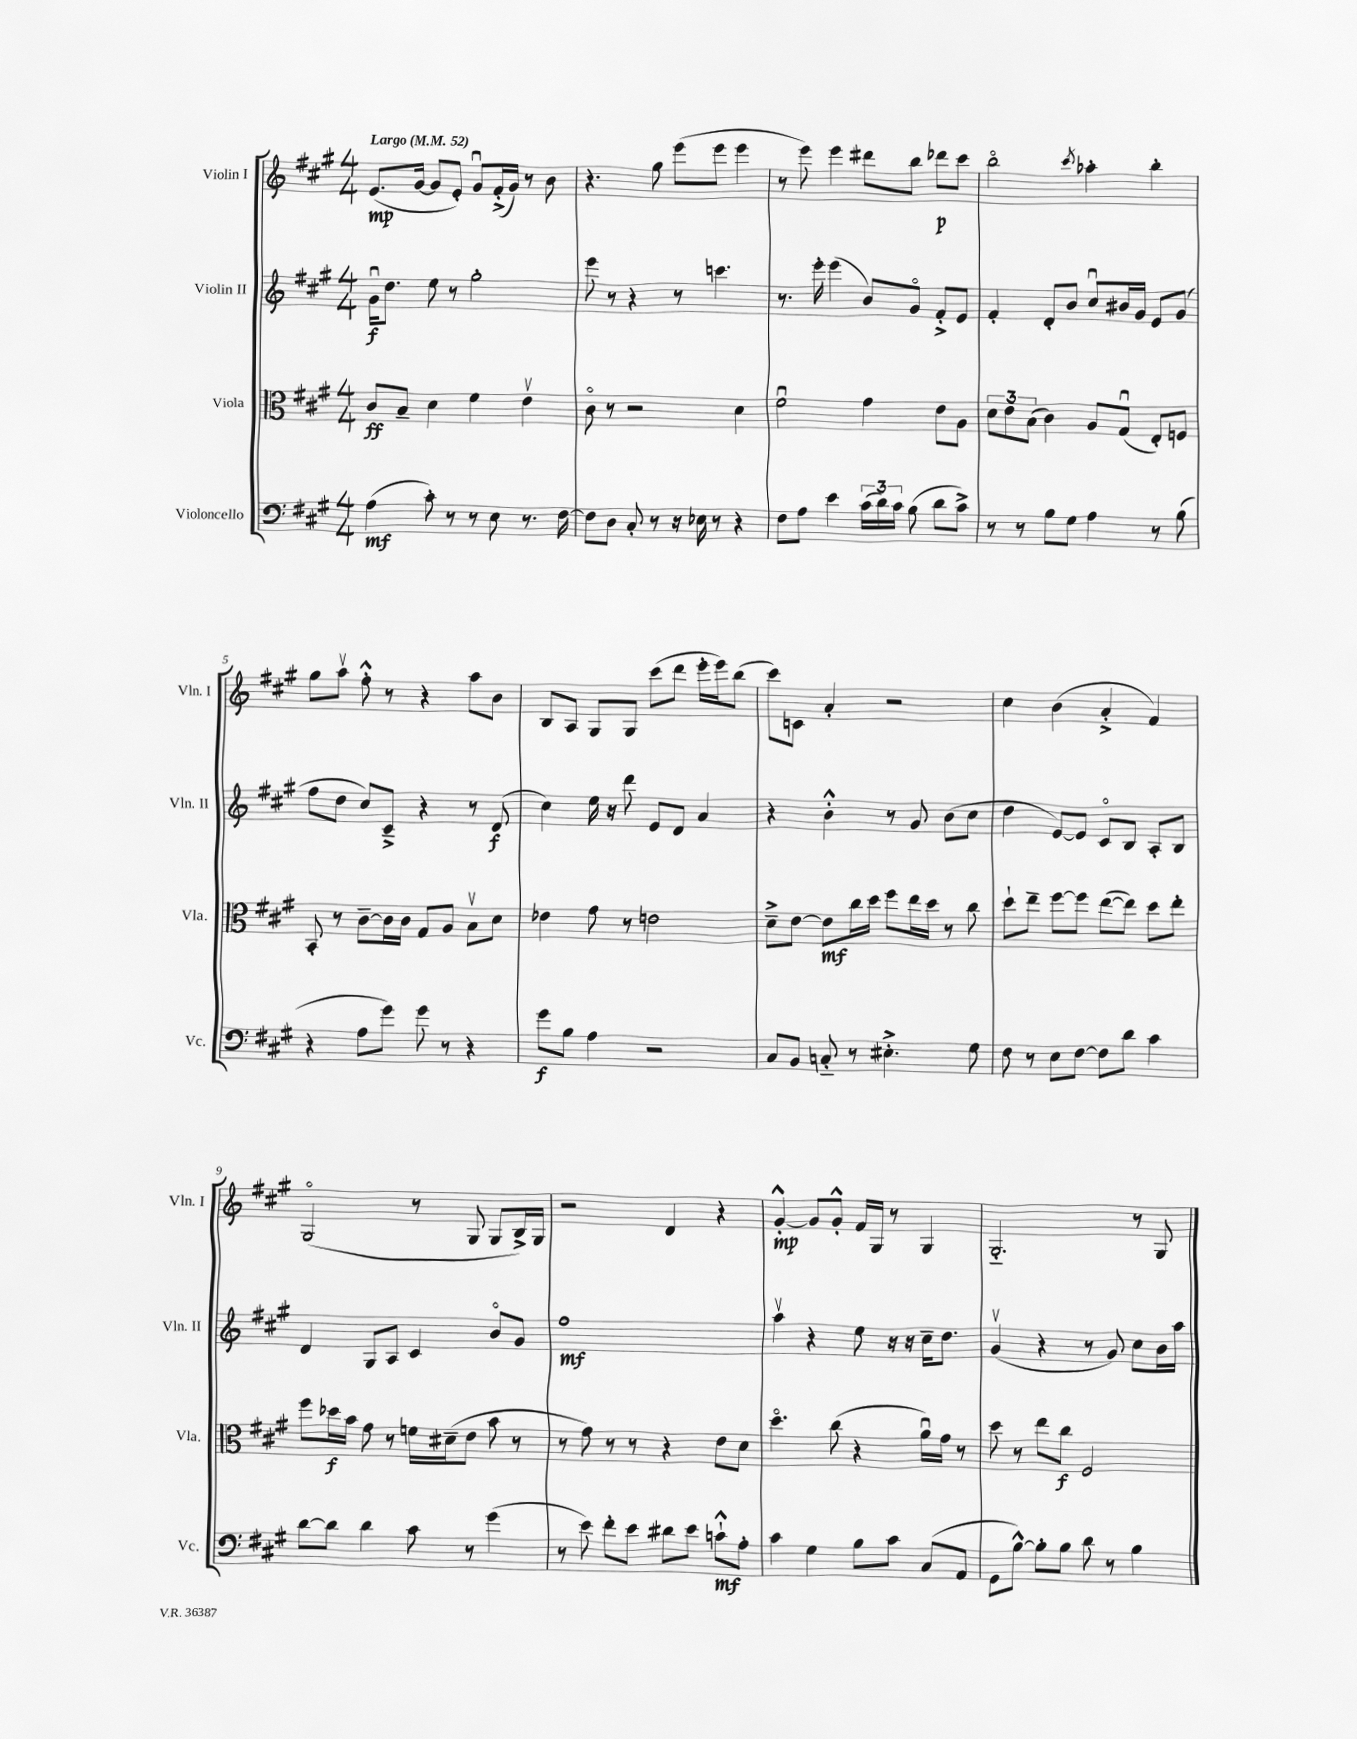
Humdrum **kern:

**kern	**kern	**kern	**kern
*staff4	*staff3	*staff2	*staff1
*clefF4	*clefC3	*clefG2	*clefG2
*k[f#c#g#]	*k[f#c#g#]	*k[f#c#g#]	*k[f#c#g#]
*M4/4	*M4/4	*M4/4	*M4/4
*MM52	*MM52	*MM52	*MM52
(4A\	8c#/L	16g#u\LK	(8.e/L
.	.	8.dd\J	.
.	8B~/J	.	.
.	.	.	[16g#/Jk
8c#'\)	4d\	8ee\	8g#/]L
8r	.	8r	8e'/J)
8r	4f#\	2gg#'\	8g#u/L
8E\	.	.	(16f#'^/L
.	.	.	16g#/JJ)
8.r	4ev\	.	8r
.	.	.	8b\
[16F#\	.	.	.
=	=	=	=
8F#\]L	8c#o\	8eee\	4.r
8D\J	8r	8r	.
8C#'/	2r	4r	.
8r	.	.	8gg#\
16r	.	8r	(8eee\L
16E-\	.	.	.
8r	.	4.ccc\	8eee\J
4r	4d\	.	4eee\
=	=	=	=
8F#\L	2f#u\	8.r	8r
8A\J	.	.	8eee\)
.	.	16eee'\	.
4e\	.	(4eee\	4eee\
(24c#\LL	4g#\	8b/L)	8ddd#\L
24d\)	.	.	.
24c#\JJ	.	.	.
(8B\	.	8g#o/J	8bb\J
8d\L	8e\L	8f#'^/L	8ddd-\L
8c#^\J)	8A\J	8e/J	8ccc#\J
=	=	=	=
8r	12d\L	4f#'/	2bbo\
.	12e\	.	.
8r	.	.	.
.	(12B\J	.	.
8B\L	4c#\)	8d'/L	.
8G#\J	.	8b/J	.
.	.	.	8qccc#/
4A\	8A/L	8cc#u/L	4aa-'\
.	(8G#u/J	16b#/L	.
.	.	16g#/JJ	.
8r	8E'/L)	8e/L	4bb'\
(8B\	8F/J	(8g#/J	.
=	=	=	=
4r	8BB'/	8ff#\L	8gg#\L
.	8r	8dd\J	8aav\J
8A\L	[8c#~\L	8cc#/L)	8ff#'^^\
8g#\J)	16c#\]L	8c#~^/J	8r
.	16c#\JJ	.	.
8g#\	8G#/L	4r	4r
8r	8A/J	.	.
4r	8Bv\L	8r	8aa\L
.	8d\J	(8d/	8b\J
=	=	=	=
8g#\L	4e-\	4cc#\)	8B/L
8B\J	.	.	8A/J
4A\	8g#\	16ee\	8G#/L
.	.	16r	.
.	8r	8ddd\	8G#/J
2r	2e\	8e/L	(8ccc#\L
.	.	8d/J	8ddd\J
.	.	4a/	16eee'\LL
.	.	.	16eee\J)
.	.	.	(8bb\J
=	=	=	=
8C#/L	8d~^\L	4r	8ccc#\L)
8BB/J	[8e\J	.	8c\J
8C'~/	8e\]L	4b'^^\	4a'/
8r	16cc#\L	.	.
.	16dd\JJ	.	.
4.E#'^\	8ff#\L	8r	2r
.	16ee\L	8g#/	.
.	16dd\JJ	.	.
.	8r	(8b\L	.
8G#\	8cc#\	8cc#\J	.
=	=	=	=
8F#\	8dd`\L	4dd\	4cc#\
8r	8ee~\J	.	.
8E\L	[8ff#\L	[8e/L)	(4b\
[8F#\J	8ff#\]J	8e/]J	.
8F#\]L	([8ee\L	8c#o/L	4a'^/
8d\J	8ee\]J)	8B/J	.
4c#\	8dd\L	8A'/L	4f#/)
.	8ee'\J	8B/J	.
=	=	=	=
[8d\L	8ff#\L	4d/	(2G#o/
8d\]J	16dd-\L	.	.
.	16b\JJ	.	.
4d\	8g#\	8G#/L	.
.	8r	8A/J	.
8c#\	16f\LL	4c#/	8r
.	(16d#~\J	.	.
8r	8e\J	.	8G#/
(4g#\	8b\	8bo/L	8G#/L
.	8r	8g#/J	16B^/L)
.	.	.	16G#/JJ
=	=	=	=
8r	8r	1ff#	2r
8e\)	8g#\)	.	.
8f#'\L	8r	.	.
8e\J	8r	.	.
8d#\L	4r	.	4d/
8e\J	.	.	.
8c`^^\L	8e\L	.	4r
8A'\J	8d\J	.	.
=	=	=	=
4c#\	4.ddo\	4aav\	[4g#'^^/
4G#\	.	4r	8g#/]L
.	(8cc#\	.	8g#'^^/J
8B\L	4r	8ee\	16f#/LL
.	.	.	16G#/JJ
8c#\J	.	16r	8r
.	.	16r	.
(8C#/L	16au\LL)	16cc#~\LK	4G#/
.	16g#\JJ	8.dd\J	.
8AA/J	8r	.	.
=	=	=	=
8GG#\L	8dd\	(4g#v/	2.G#'~/
[8B^^\J)	8r	.	.
8B'\]L	8ee\L	4r	.
8B\J	8cc#\J	.	.
8d\	2F#/	8r	.
8r	.	8g#/)	.
4B\	.	8cc#\L	8r
.	.	16b\L	8G#/
.	.	16aa\JJ	.
==	==	==	==
*-	*-	*-	*-
